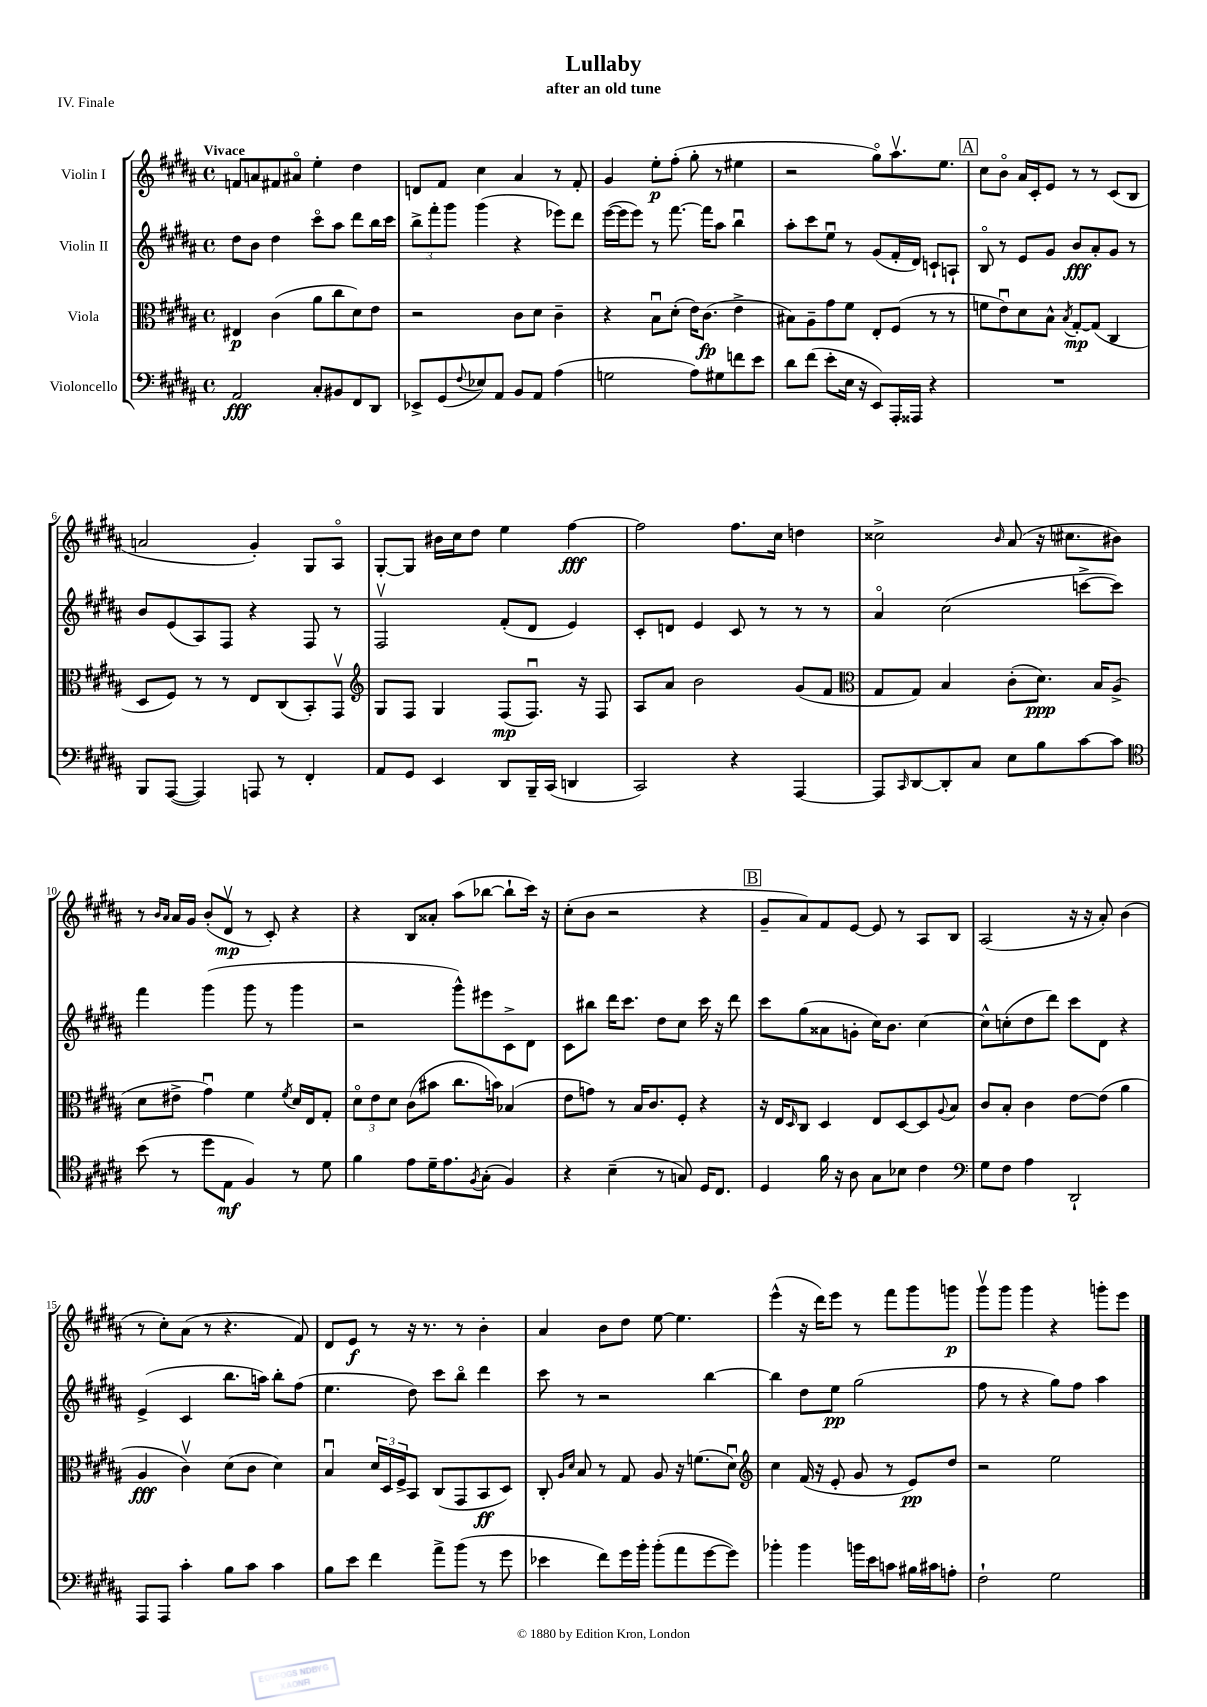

**kern	**dynam	**kern	**dynam	**kern	**dynam	**kern	**dynam
*part4	*part4	*part3	*part3	*part2	*part2	*part1	*part1
*staff4	*staff4	*staff3	*staff3	*staff2	*staff2	*staff1	*staff1
*I"Violoncello	*	*I"Viola	*	*I"Violin II	*	*I"Violin I	*
*clefF4	*	*clefC3	*	*clefG2	*	*clefG2	*
*k[f#c#g#d#a#]	*	*k[f#c#g#d#a#]	*	*k[f#c#g#d#a#]	*	*k[f#c#g#d#a#]	*
*M4/4	*	*M4/4	*	*M4/4	*	*M4/4	*
*met(c)	*	*met(c)	*	*met(c)	*	*met(c)	*
=1	=1	=1	=1	=1	=1	=1	=1
!	!	!	!	!	!	!LO:TX:a:B:t=Vivace	!
2AA#/	fff	4E#X/	p	8dd#\L	.	8fn/L	.
.	.	.	.	8b\J	.	8an/	.
.	.	(4c#\	.	4dd#\	.	8f#X/	.
.	.	.	.	.	.	8a#X/J	.
8C#'/L	.	8a#\L	.	8ccc#\L	.	4ee'\	.
8BB#X/	.	8cc#\	.	8aa#\J	.	.	.
8FF#/	.	8d#\)	.	8ddd#\L	.	4dd#\	.
8DD#/J	.	8e\J	.	16bb\L	.	.	.
.	.	.	.	16ccc#\JJ	.	.	.
=2	=2	=2	=2	=2	=2	=2	=2
8EE-X^/L	.	2r	.	12bb^\L	.	8dn/L	.
.	.	.	.	12fff#'\	.	.	.
(8GG#/	.	.	.	.	.	8f#/J	.
.	.	.	.	12ggg#\J	.	.	.
8qqF#/	.	.	.	.	.	.	.
8E-X/)	.	.	.	(4ggg#\	.	4cc#\	.
8AA#/J	.	.	.	.	.	.	.
8BB/L	.	8c#\L	.	4r	.	4a#/	.
8AA#/J	.	8d#\J	.	.	.	.	.
(4A#\	.	4c#~\	.	8eee-X\L)	.	8r	.
.	.	.	.	8ddd#\J	.	8f#'/	.
=3	=3	=3	=3	=3	=3	=3	=3
2Gn\	.	4r	.	([16eee\LL	.	4g#/	.
.	.	.	.	16eee\J]	.	.	.
.	.	.	.	8eee\J)	.	.	.
.	.	8Bu\L	.	8r	.	8ee'\L	p
.	.	(8d#'\J	.	[8.fff#\	.	(8ff#'\J	.
8A#\L)	.	16e\KL)	.	.	.	8gg#'\	.
.	.	(8.c#\J	fp	16fff#\KL]	.	.	.
8G#X\	.	.	.	8aa#\J	.	8r	.
8fn\	.	4e^\	.	4bbu\	.	4ee#X\	.
8e\J	.	.	.	.	.	.	.
=4	=4	=4	=4	=4	=4	=4	=4
8d#\L	.	8B#X\L)	.	8aa#'\L	.	2r	.
(8f#\J	.	8A#~\	.	8ccc#\	.	.	.
8e'\L	.	8g#\	.	8eeu\J	.	.	.
16E\Jk	.	8f#\J	.	8r	.	.	.
16r	.	.	.	.	.	.	.
8EE/L)	.	8E'/L	.	(8g#/L	.	8gg#\L)	.
16AAA#'/L	.	(8F#/J	.	16f#'/L	.	8.aa#v\	.
16AAA##X/JJ	.	.	.	16d#/JJ)	.	.	.
4r	.	8r	.	8cn`/L	.	.	.
.	.	.	.	.	.	8.ee\J	.
.	.	8r	.	8An`/J	.	.	.
!!LO:REH:place=s1:t=A
=5	=5	=5	=5	=5	=5	=5	=5
1r	.	8fn\L	.	8B/	.	8cc#\L	.
.	.	8eu\)	.	8r	.	8b\J	.
.	.	8d#\	.	8e/L	.	16a#/LL	.
.	.	.	.	.	.	16c#'/J	.
.	.	8B^^\J	.	8g#/J	.	8e/J	.
.	.	8qB/	.	.	.	.	.
.	.	[8G#'/L	mp	8b/L	fff	8r	.
.	.	(8G#/J]	.	8a#'/	.	8r	.
.	.	4C#/	.	8g#/J	.	(8c#/L	.
.	.	.	.	8r	.	8B/J	.
!!LO:LB:g=z
=6	=6	=6	=6	=6	=6	=6	=6
8BBB/L	.	8D#/L	.	8b/L	.	2an/	.
([8AAA#/J	.	8F#/J)	.	(8e/	.	.	.
4AAA#/])	.	8r	.	8A#/)	.	.	.
.	.	8r	.	8F#/J	.	.	.
8AAAn/	.	8E/L	.	4r	.	4g#'/)	.
8r	.	(8C#/	.	.	.	.	.
4FF#'/	.	8BB'/)	.	8F#/	.	8G#/L	.
.	.	8GG#v/J	.	8r	.	8A#/J	.
=7	=7	=7	=7	=7	=7	=7	=7
*	*	*clefG2	*	*	*	*	*
8AA#/L	.	8G#/L	.	2F#v/	.	[8G#'/L	.
8GG#/J	.	8F#/J	.	.	.	8G#/J]	.
4EE/	.	4G#/	.	.	.	16b#X\LL	.
.	.	.	.	.	.	16cc#\J	.
.	.	.	.	.	.	8dd#\J	.
8DD#/L	.	(8F#/L	mp	(8f#'/L	.	4ee\	.
16BBB~/L	.	8.F#u/J)	.	8d#/J	.	.	.
(16CC#/JJ	.	.	.	.	.	.	.
4DDn/	.	.	.	4e/)	.	[4ff#\	fff
.	.	16r	.	.	.	.	.
.	.	8F#/	.	.	.	.	.
=8	=8	=8	=8	=8	=8	=8	=8
2CC#/)	.	8A#/L	.	8c#'/L	.	2ff#\]	.
.	.	8a#/J	.	8dn/J	.	.	.
.	.	2b\	.	4e/	.	.	.
4r	.	.	.	8c#/	.	8.ff#\L	.
.	.	.	.	8r	.	.	.
.	.	.	.	.	.	16cc#\Jk	.
[4AAA#/	.	(8g#/L	.	8r	.	4ddn\	.
.	.	8f#/J	.	8r	.	.	.
=9	=9	=9	=9	=9	=9	=9	=9
*	*	*clefC3	*	*	*	*	*
8AAA#/L]	.	8G#/L	.	4a#/	.	2cc##X^\	.
16qqCC#/	.	.	.	.	.	.	.
[8DD#/	.	8G#/J)	.	.	.	.	.
8DD#'/]	.	4B/	.	(2cc#\	.	.	.
8C#/J	.	.	.	.	.	.	.
.	.	.	.	.	.	16qqb/	.
8E\L	.	(8c#'\L	.	.	.	(8a#/	.
8B\	.	8.d#\J)	ppp	.	.	16r	.
.	.	.	.	.	.	8.cc#X\L	.
[8c#\	.	.	.	[8cccn^\L	.	.	.
.	.	16B/KL	.	.	.	.	.
8c#\J]	.	(8A#^/J	.	8ccc\J])	.	8b#X\J)	.
!!LO:LB:g=z
=10	=10	=10	=10	=10	=10	=10	=10
*clefC4	*	*	*	*	*	*	*
(8b\	.	8d#\L	.	4fff#\	.	8r	.
.	.	.	.	.	.	16qqb/LL	.
.	.	.	.	.	.	16qqa#/JJ	.
8r	.	8e#X^\J	.	.	.	16a#/LL	.
.	.	.	.	.	.	16g#/JJ	.
8dd#\L	.	4g#u\)	.	(4ggg#\	.	(8b'/L	.
8E\J	mf	.	.	.	.	8d#v/J	mp
4F#/)	.	4f#\	.	8ggg#\	.	8r	.
.	.	.	.	8r	.	8c#'/)	.
.	.	8qf#/	.	.	.	.	.
8r	.	16d#/LL	.	4ggg#\	.	4r	.
.	.	16E/J	.	.	.	.	.
8d#\	.	8G#'/J	.	.	.	.	.
=11	=11	=11	=11	=11	=11	=11	=11
4f#\	.	12d#\L	.	2r	.	4r	.
.	.	12e\	.	.	.	.	.
.	.	12d#\J	.	.	.	.	.
8e\L	.	(8c#\L	.	.	.	8B/L	.
16d#~\K	.	8b#X\J	.	.	.	8a##X'/J	.
8.e\	.	.	.	.	.	.	.
.	.	8.cc#\L	.	8ggg#^^\L)	.	(8aa#\L	.
8qF#/	.	.	.	.	.	.	.
(8G#'\J	.	.	.	8eee#X\	.	[8bb-X\J	.
.	.	16bn\Jk)	.	.	.	.	.
4F#/)	.	(4B-X/	.	8c#^\	.	8bb-`\L]	.
.	.	.	.	8d#\J	.	16ccc#\Jk)	.
.	.	.	.	.	.	16r	.
=12	=12	=12	=12	=12	=12	=12	=12
4r	.	8e\L	.	8c#\L	.	(8cc#'\L	.
.	.	8gn\J)	.	8bb#X\J	.	8b\J	.
(4B~\	.	8r	.	16ddd#\KL	.	2r	.
.	.	.	.	8.ccc#\J	.	.	.
.	.	16B/KL	.	.	.	.	.
.	.	8.c#/	.	.	.	.	.
8r	.	.	.	8dd#\L	.	.	.
8Gn/)	.	8F#'/J	.	8cc#\J	.	.	.
16D#/KL	.	4r	.	16ccc#\	.	4r	.
8.C#/J	.	.	.	16r	.	.	.
.	.	.	.	8ddd#\	.	.	.
!!LO:REH:place=s1:t=B
=13	=13	=13	=13	=13	=13	=13	=13
4D#/	.	16r	.	8ccc#\L	.	8g#~/L	.
.	.	16E/KL	.	.	.	.	.
.	.	16qqD#/	.	.	.	.	.
.	.	8C#/J	.	(8gg#\	.	8a#/)	.
16f#\	.	4D#/	.	8a##X\	.	8f#/	.
16r	.	.	.	.	.	.	.
8A#\	.	.	.	8gn'\J	.	[8e/J	.
8G#\L	.	8E/L	.	16cc#\KL)	.	8e/]	.
.	.	.	.	8.b\J	.	.	.
8B-X\J	.	[8D#/	.	.	.	8r	.
4c#\	.	8D#/]	.	[4cc#\	.	8A#/L	.
.	.	8qqA#/	.	.	.	.	.
.	.	8B/J	.	.	.	8B/J	.
=14	=14	=14	=14	=14	=14	=14	=14
*clefF4	*	*	*	*	*	*	*
8G#\L	.	8c#/L	.	8cc#^^\L]	.	(2A#/	.
8F#\J	.	8B'/J	.	(8ccn'\	.	.	.
4A#\	.	4c#\	.	8dd#\	.	.	.
.	.	.	.	8ddd#\J)	.	.	.
2DD#`/	.	[8e\L	.	8ccc#\L	.	16r	.
.	.	.	.	.	.	16r	.
.	.	(8e\J]	.	8d#\J	.	8a#'/)	.
.	.	4a#\	.	4r	.	(4b\	.
!!LO:LB:g=z
=15	=15	=15	=15	=15	=15	=15	=15
8AAA#/L	.	4A#/	fff	(4e^/	.	8r	.
8AAA#/J	.	.	.	.	.	8cc#'\L)	.
4c#'\	.	4c#v\)	.	4c#/	.	(8a#\J	.
.	.	.	.	.	.	8r	.
8B\L	.	(8d#\L	.	8.bb\L	.	4.r	.
8c#\J	.	8c#\J	.	.	.	.	.
.	.	.	.	16aan\Jk)	.	.	.
4c#\	.	4d#\)	.	8bb'\L	.	.	.
.	.	.	.	(8ff#\J	.	8f#/)	.
=16	=16	=16	=16	=16	=16	=16	=16
8B\L	.	4Bu/	.	4.ee\	.	8d#/L	.
8e\J	.	.	.	.	.	8e/J	f
4f#\	.	24d#/LL	.	.	.	8r	.
.	.	24D#/	.	.	.	.	.
.	.	24F#^/J	.	.	.	.	.
.	.	8BB/J	.	8dd#\)	.	16r	.
.	.	.	.	.	.	8.r	.
8a#^\L	.	(8C#/L	.	8ccc#\L	.	.	.
(8b\J	.	8GG#/	.	8bb\J	.	8r	.
8r	.	8BB/	ff	4ddd#\	.	4b'\	.
8g#\	.	8D#/J)	.	.	.	.	.
=17	=17	=17	=17	=17	=17	=17	=17
4e-X\	.	8C#'/	.	8ccc#\	.	4a#/	.
.	.	16qqA#/LL	.	.	.	.	.
.	.	16qqd#/JJ	.	.	.	.	.
.	.	8B/	.	8r	.	.	.
8f#\L)	.	8r	.	2r	.	8b\L	.
16g#\L	.	8G#/	.	.	.	8dd#\J	.
16b'\JJ	.	.	.	.	.	.	.
(8b'\L	.	8A#/	.	.	.	[8ee\	.
8a#\	.	16r	.	.	.	4.ee\]	.
.	.	(8.fn\L	.	.	.	.	.
[8g#\	.	.	.	[4bb\	.	.	.
8g#\J])	.	8d#u\J)	.	.	.	.	.
=18	=18	=18	=18	=18	=18	=18	=18
*	*	*clefG2	*	*	*	*	*
4b-X'\	.	4cc#\	.	4bb\]	.	(4eee^^\	.
4b-\	.	(16f#/	.	8dd#\L	.	16r	.
.	.	16r	.	.	.	16ddd#\KL)	.
.	.	8e'/	.	8ee\J	pp	8eee\J	.
16bn\LL	.	8g#/	.	(2gg#\	.	8r	.
16e\J	.	.	.	.	.	.	.
8cn\J	.	8r	.	.	.	8fff#\L	.
16B#X\LL	.	8e/L)	pp	.	.	8ggg#\	.
16c#X\J	.	.	.	.	.	.	.
8An'\J	.	8dd#/J	.	.	.	8gggn\J	p
=19	=19	=19	=19	=19	=19	=19	=19
2F#`\	.	2r	.	8ff#\	.	8ggg#v\L	.
.	.	.	.	8r	.	8ggg#\J	.
.	.	.	.	4r	.	4ggg#\	.
2G#\	.	2ee\	.	8gg#\L)	.	4r	.
.	.	.	.	8ff#\J	.	.	.
.	.	.	.	4aa#\	.	8gggn'\L	.
.	.	.	.	.	.	8eee\J	.
==	==	==	==	==	==	==	==
*-	*-	*-	*-	*-	*-	*-	*-
